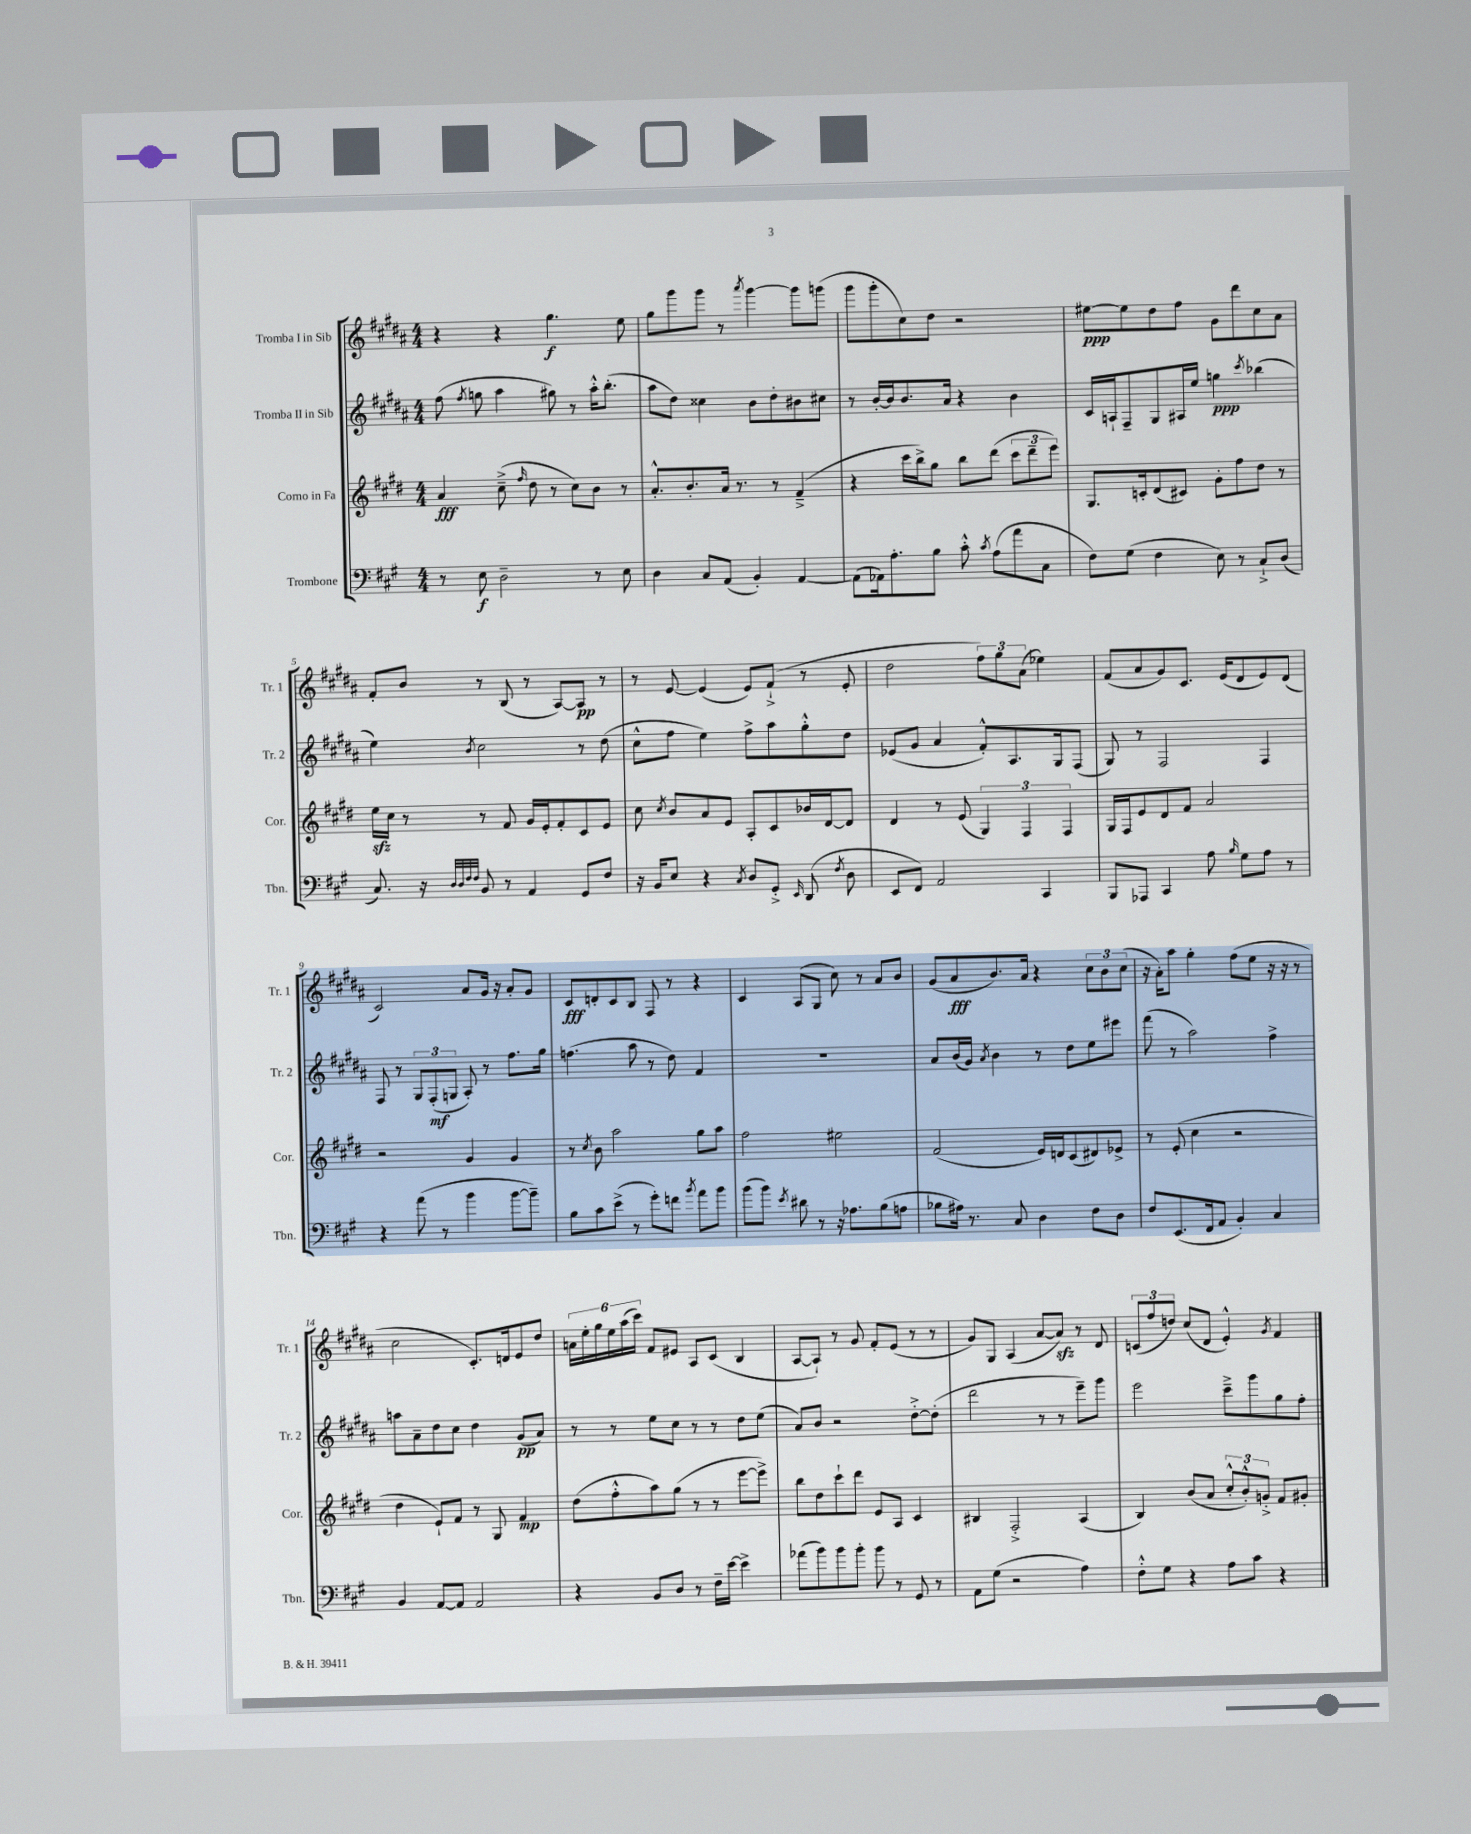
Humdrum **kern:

**kern	**dynam	**kern	**dynam	**kern	**dynam	**kern	**dynam
*part4	*part4	*part3	*part3	*part2	*part2	*part1	*part1
*staff4	*staff4	*staff3	*staff3	*staff2	*staff2	*staff1	*staff1
*I"Trombone	*	*I"Corno in Fa	*	*I"Tromba II in Sib	*	*I"Tromba I in Sib	*
*I'Tbn.	*	*I'Cor.	*	*I'Tr. 2	*	*I'Tr. 1	*
*clefF4	*	*clefG2	*	*clefG2	*	*clefG2	*
*k[f#c#g#]	*	*k[f#c#g#d#]	*	*k[f#c#g#d#a#]	*	*k[f#c#g#d#a#]	*
*M4/4	*	*M4/4	*	*M4/4	*	*M4/4	*
=1	=1	=1	=1	=1	=1	=1	=1
8r	.	4a/	fff	(8ff#\	.	4r	.
.	.	.	.	8qff#/	.	.	.
8E\	f	.	.	8ggn\	.	.	.
2D~\	.	(8cc#~^\	.	4aa#\	.	4r	.
.	.	16qqff#/	.	.	.	.	.
.	.	8dd#\	.	.	.	.	.
.	.	8r	.	8gg#X\)	.	4.gg#\	f
.	.	8cc#\L)	.	8r	.	.	.
8r	.	8b\J	.	16aa#'^^\KL	.	.	.
.	.	.	.	(8.bb'\J	.	.	.
8E\	.	8r	.	.	.	8ee\	.
=2	=2	=2	=2	=2	=2	=2	=2
4D\	.	8.a'^^/L	.	8aa#\L	.	8gg#\L	.
.	.	.	.	8dd#\J)	.	8ggg#\	.
.	.	8.b'/	.	.	.	.	.
8C#/L	.	.	.	4cc##X\	.	8ggg#\J	.
(8AA/J	.	16a/Jk	.	.	.	8r	.
.	.	8.r	.	.	.	.	.
.	.	.	.	.	.	8qaaa#/	.
4BB'/)	.	.	.	8b\L	.	[4ggg#\	.
.	.	8r	.	8dd#'\	.	.	.
[4AA/	.	(4f#~^/	.	8b#X\	.	8ggg#\L]	.
.	.	.	.	8cc#X\J	.	(8gggn\J	.
=3	=3	=3	=3	=3	=3	=3	=3
(8AA\L]	.	4r	.	8r	.	8ggg#\L	.
16AA-X\k)	.	.	.	[16b'/LL	.	8ggg#'\	.
8.A'\	.	.	.	16b/J]	.	.	.
.	.	16ccc#\LL	.	8.b/	.	8cc#\)	.
.	.	16bb^\J)	.	.	.	.	.
8B\J	.	8gg#\J	.	.	.	8dd#\J	.
.	.	.	.	16a#/Jk	.	.	.
8c#'^^\	.	8bb\L	.	4r	.	2r	.
8qc#/	.	.	.	.	.	.	.
(8A\L	.	(8ddd#\J	.	.	.	.	.
8a\	.	12ccc#\L	.	4b\	.	.	.
.	.	12ddd#~\	.	.	.	.	.
8C#\J	.	.	.	.	.	.	.
.	.	12eee\J)	.	.	.	.	.
=4	=4	=4	=4	=4	=4	=4	=4
8F#\L)	.	8.G#/L	.	16c#/LL	.	[8ee#X\L	ppp
.	.	.	.	16An`/J	.	.	.
(8G#\J	.	.	.	8F#~/	.	8ee#\]	.
.	.	16cn'/k	.	.	.	.	.
4F#\	.	(8d#/	.	8G#/	.	8dd#\	.
.	.	8c#X/J)	.	16A#X/L	.	8ff#\J	.
.	.	.	.	16ee/JJ	.	.	.
8E\)	.	8g#'\L	.	4ggn\	ppp	8g#\L	.
8r	.	8ff#\	.	.	.	8ddd#\	.
.	.	.	.	8qccc#/	.	.	.
8C#`^/L	.	8dd#\J	.	(4bb-X\	.	8cc#\	.
(8D/J	.	8r	.	.	.	8a#\J	.
!!LO:LB:g=z
=5	=5	=5	=5	=5	=5	=5	=5
8.C#/)	.	16eezz\LL	.	4ee\)	.	8f#'/L	.
.	.	16cc#\JJ	.	.	.	.	.
.	.	8r	.	.	.	8b/J	.
16r	.	.	.	.	.	.	.
32qqD/LLL	.	.	.	.	.	.	.
32qqD/	.	.	.	.	.	.	.
32qqF#/	.	.	.	.	.	.	.
32qqF#/JJJ	.	.	.	8qb/	.	.	.
8BB/	.	8r	.	2cc#\	.	8r	.
8r	.	8f#/	.	.	.	(8B/	.
4AA/	.	16g#/LL	.	.	.	8r	.
.	.	16e'/J	.	.	.	.	.
.	.	8f#'/	.	.	.	[8A#/L)	.
8GG#/L	.	8c#/	.	8r	.	8A#/J]	pp
8F#/J	.	8e/J	.	(8dd#\	.	8r	.
=6	=6	=6	=6	=6	=6	=6	=6
16r	.	8cc#\	.	8cc#^^\L	.	8r	.
16BB/KL	.	.	.	.	.	.	.
.	.	8qcc#/	.	.	.	.	.
8E/J	.	8b/L	.	8ff#\J	.	[8e/	.
4r	.	8a/	.	4ee\)	.	(4e/]	.
.	.	8e/J	.	.	.	.	.
8qC#/	.	.	.	.	.	.	.
8D/L	.	8A'/L	.	8ff#^\L	.	8e/L)	.
8GG#'^/J	.	8c#/	.	8aa#\	.	(8f#`^/J	.
16qqEE/	.	.	.	.	.	.	.
(8DD/	.	16b-X/L	.	8gg#'^^\	.	8r	.
.	.	[16d#/J	.	.	.	.	.
8qF#/	.	.	.	.	.	.	.
8D\	.	8d#/J]	.	8dd#\J	.	8e'/	.
=7	=7	=7	=7	=7	=7	=7	=7
8EE/L	.	4d#/	.	(8e-X/L	.	2dd#\	.
8FF#/J)	.	.	.	8g#/J	.	.	.
2AA/	.	8r	.	4a#/	.	.	.
.	.	(8e/	.	.	.	.	.
.	.	6G#/)	.	8f#'^^/L)	.	12ff#\L)	.
.	.	.	.	.	.	12gg#\	.
.	.	.	.	8.A#/	.	.	.
.	.	6F#/	.	.	.	(12a#\J	.
4CC#/	.	.	.	.	.	4ee-X\)	.
.	.	.	.	16G#/k	.	.	.
.	.	6F#/	.	.	.	.	.
.	.	.	.	(8F#/J	.	.	.
=8	=8	=8	=8	=8	=8	=8	=8
8BBB/L	.	16G#/LL	.	8G#/)	.	(8f#/L	.
.	.	16F#/J	.	.	.	.	.
8AAA-X/J	.	8e/	.	8r	.	8a#/	.
4CC#/	.	8d#/	.	2F#/	.	8g#/)	.
.	.	8f#/J	.	.	.	8.c#/J	.
8A\	.	2a/	.	.	.	.	.
.	.	.	.	.	.	(16e/KL	.
16qqB/	.	.	.	.	.	.	.
8G#\L	.	.	.	.	.	8d#/	.
8A\J	.	.	.	4F#/	.	8e/)	.
8r	.	.	.	.	.	(8d#/J	.
!!LO:LB:g=z
=9	=9	=9	=9	=9	=9	=9	=9
4r	.	2r	.	8F#/	.	2c#/)	.
.	.	.	.	8r	.	.	.
(8a\	.	.	.	12G#/L	.	.	.
.	.	.	.	(12F#'/	mf	.	.
8r	.	.	.	.	.	.	.
.	.	.	.	12Gn/J	.	.	.
4b\	.	4g#/	.	8A#'/)	.	8a#/L	.
.	.	.	.	8r	.	16g#/Jk	.
.	.	.	.	.	.	16r	.
[8b\L	.	4g#/	.	8.ff#\L	.	8a#'/L	.
8b~\J])	.	.	.	.	.	8g#/J	.
.	.	.	.	16gg#\Jk	.	.	.
=10	=10	=10	=10	=10	=10	=10	=10
8B\L	.	8r	.	(4.ffn\	.	8c#/L	fff
.	.	8qcc#/	.	.	.	.	.
8c#\	.	8b\	.	.	.	8dn'/	.
(8e^\J	.	2aa\	.	.	.	8c#/	.
8r	.	.	.	8aa#\	.	8B/J	.
8g#'\L)	.	.	.	8r	.	8F#/	.
8fn\J	.	.	.	8dd#\)	.	8r	.
8qb/	.	.	.	.	.	.	.
8a\L	.	8gg#\L	.	4f#/	.	4r	.
8b\J	.	8aa\J	.	.	.	.	.
=11	=11	=11	=11	=11	=11	=11	=11
(8b\L	.	2ff#\	.	1r	.	4c#/	.
8b\J)	.	.	.	.	.	.	.
8qe/	.	.	.	.	.	.	.
8d#X\	.	.	.	.	.	(8A#/L	.
8r	.	.	.	.	.	8G#/J	.
16r	.	2ee#X\	.	.	.	8cc#\)	.
8.A-X\L	.	.	.	.	.	.	.
.	.	.	.	.	.	8r	.
(8B\	.	.	.	.	.	8a#/L	.
8An\J	.	.	.	.	.	8b/J	.
=12	=12	=12	=12	=12	=12	=12	=12
8B-X\L	.	(2f#/	.	8a#/L	.	(8g#/L	.
16A#X\Jk)	.	.	.	(16b/L	.	8a#/	fff
8.r	.	.	.	16g#/JJ)	.	.	.
.	.	.	.	8qa#/	.	.	.
.	.	.	.	4b\	.	8.b/)	.
8C#/	.	.	.	.	.	.	.
.	.	.	.	.	.	16a#/Jk	.
4D\	.	16e/LL)	.	8r	.	4r	.
.	.	16dn/J	.	.	.	.	.
.	.	(8c#/	.	8dd#\L	.	.	.
8F#\L	.	8d#X/)	.	8ee\	.	12cc#\L	.
.	.	.	.	.	.	12b\	.
8D\J	.	8e-X^/J	.	8eee#X\J	.	.	.
.	.	.	.	.	.	(12cc#\J	.
=13	=13	=13	=13	=13	=13	=13	=13
8F#/L	.	8r	.	(8fff#\	.	16r	.
.	.	.	.	.	.	16a#'\KL)	.
(8.EE/	.	(8e'/	.	8r	.	8aa#\J	.
.	.	4cc#\	.	2aa#\)	.	4gg#'\	.
16FF#/k	.	.	.	.	.	.	.
8AA/J	.	.	.	.	.	.	.
4BB'/)	.	2r	.	.	.	(8ff#\L	.
.	.	.	.	.	.	8ee\J	.
4C#/	.	.	.	4ff#^\	.	16r	.
.	.	.	.	.	.	16r	.
.	.	.	.	.	.	8r	.
!!LO:LB:g=z
=14	=14	=14	=14	=14	=14	=14	=14
4BB/	.	4dd#\	.	8aan\L	.	2cc#\	.
.	.	.	.	8a#~\	.	.	.
[8AA/L	.	8e`/L)	.	8dd#\	.	.	.
8AA/J]	.	8f#/J	.	8cc#\J	.	.	.
2AA/	.	8r	.	4dd#\	.	8.c#'/L)	.
.	.	8G#/	.	.	.	.	.
.	.	.	.	.	.	16dn/k	.
.	.	4f#/	mp	(8g#/L	pp	8e/	.
.	.	.	.	8a#/J)	.	8dd#/J	.
=15	=15	=15	=15	=15	=15	=15	=15
4r	.	(8dd#\L	.	8r	.	24an\LL	.
.	.	.	.	.	.	24ee'\	.
.	.	.	.	.	.	24gg#\	.
.	.	8ff#'^^\	.	8r	.	24ee\	.
.	.	.	.	.	.	(24aa#\	.
.	.	.	.	.	.	24ccc#\JJ)	.
8BB/L	.	8aa\)	.	8ee\L	.	8f#/L	.
8D/J	.	(8gg#\J	.	8cc#\J	.	8e#X/J	.
8r	.	8r	.	8r	.	8A#/L	.
16F#~\LL	.	8r	.	8r	.	(8c#/J	.
[16e\JJ	.	.	.	.	.	.	.
4e^\]	.	[8eee\L	.	8dd#\L	.	4B/	.
.	.	8eee^\J])	.	(8ee\J	.	.	.
=16	=16	=16	=16	=16	=16	=16	=16
(8a-X\L	.	8bb\L	.	8a#/L)	.	[8A#/L	.
8b\)	.	8dd#\	.	8b/J	.	8A#`/J])	.
8b\	.	8ccc#`\	.	2r	.	8r	.
8b'\J	.	8ddd#\J	.	.	.	8g#/	.
8b\	.	8e/L	.	.	.	8f#'/L	.
8r	.	8A/J	.	.	.	(8e/J	.
8GG#/	.	4c#/	.	[8dd#'^\L	.	8r	.
8r	.	.	.	(8dd#'\J]	.	8r	.
=17	=17	=17	=17	=17	=17	=17	=17
8AA\L	.	4B#X/	.	2ddd#\	.	8g#/L)	.
(8G#\J	.	.	.	.	.	8G#/J	.
2r	.	2F#'^/	.	.	.	(4A#/	.
.	.	.	.	8r	.	[8a#/L	.
.	.	.	.	8r	.	8a#zz/J])	.
4A\)	.	(4A/	.	8eee~\L)	.	8r	.
.	.	.	.	8ggg#\J	.	8d#/	.
=18	=18	=18	=18	=18	=18	=18	=18
8F#'^^\L	.	4B/)	.	2eee\	.	(12cn/L	.
.	.	.	.	.	.	12ff#/	.
8G#\J	.	.	.	.	.	.	.
.	.	.	.	.	.	12ddn/J)	.
4r	.	(8b/L	.	.	.	(8cc#/L	.
.	.	8a/J	.	.	.	8d#/J	.
8A\L	.	12cc#'^^/L	.	8ccc#~^\L	.	4e'^^/)	.
.	.	12b'^^/)	.	.	.	.	.
8c#\J	.	.	.	8ggg#\	.	.	.
.	.	12gn'^/J	.	.	.	.	.
.	.	.	.	.	.	8qg#/	.
4r	.	8f#/L	.	8gg#\	.	4f#/	.
.	.	8g#X'/J	.	8ff#'\J	.	.	.
==	==	==	==	==	==	==	==
*-	*-	*-	*-	*-	*-	*-	*-
